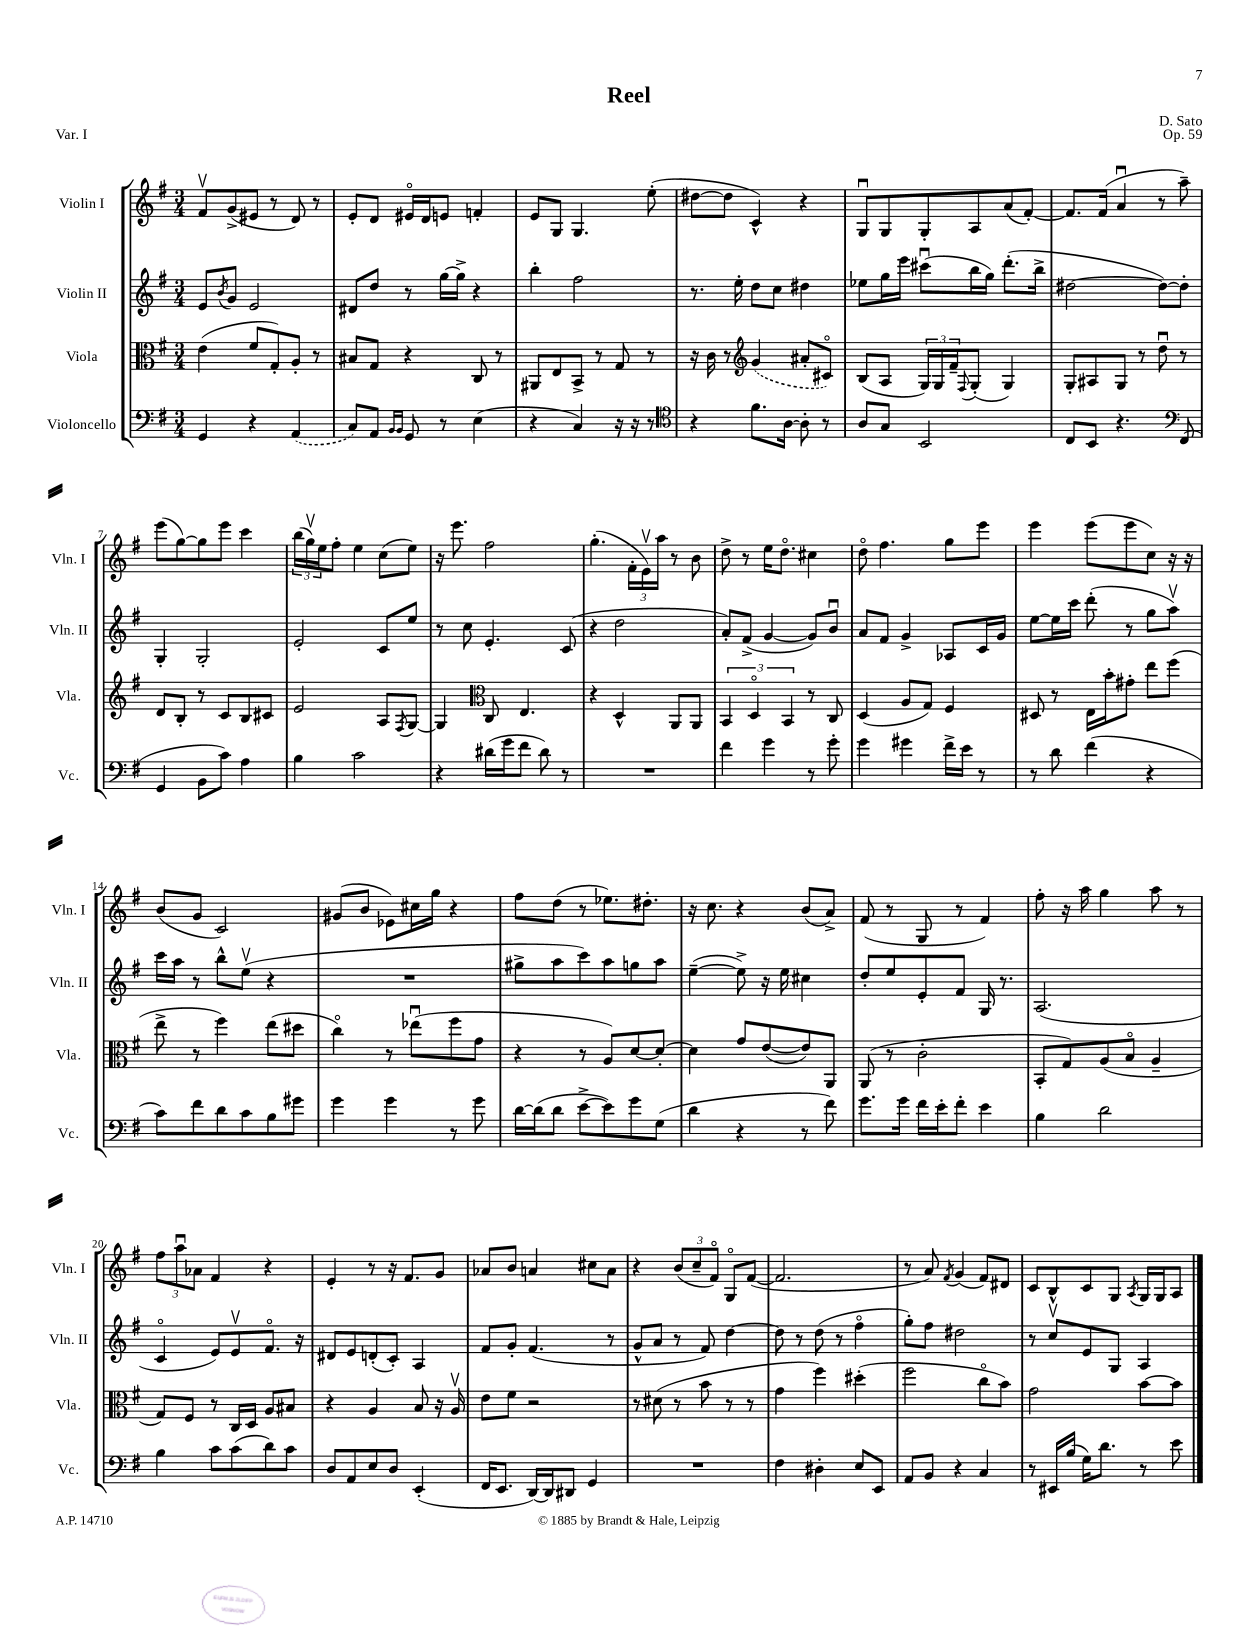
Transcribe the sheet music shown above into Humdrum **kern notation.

**kern	**kern	**kern	**kern
*part4	*part3	*part2	*part1
*staff4	*staff3	*staff2	*staff1
*I"Violoncello	*I"Viola	*I"Violin II	*I"Violin I
*I'Vc.	*I'Vla.	*I'Vln. II	*I'Vln. I
*clefF4	*clefC3	*clefG2	*clefG2
*k[f#]	*k[f#]	*k[f#]	*k[f#]
*M3/4	*M3/4	*M3/4	*M3/4
=1	=1	=1	=1
4GG/	(4e\	8e/L	8f#v/L
.	.	8qb/	.
.	.	8g/J	(8g^/
4r	8f#/L	2e/	8e#X/J
.	8G'/)	.	8r
(4AA/	8A'/J	.	8d/)
.	8r	.	8r
=2	=2	=2	=2
8C/L)	8B#X/L	8d#X/L	8e'/L
8AA/J	8G/J	8dd/J	8d/J
16qqBB/LL	.	.	.
16qqBB/JJ	.	.	.
8GG/	4r	8r	16e#X/LL
.	.	.	16d/J
8r	.	[16gg\LL	8en/J
.	.	16gg^\JJ]	.
(4E\	8C/	4r	4fn'/
.	8r	.	.
=3	=3	=3	=3
4r	8AA#X/L	4bb'\	8e/L
.	8E/	.	8G/J
4C/)	8BB^/J	2ff#\	4.G/
.	8r	.	.
16r	8G/	.	.
16r	.	.	.
8r	8r	.	(8ee'\
=4	=4	=4	=4
*clefC4	*	*	*
4r	16r	8.r	[8dd#X\L
.	16c\	.	.
.	8r	.	8dd#\J]
.	.	16ee'\	.
*	*clefG2	*	*
8.f#\L	(4g/	8dd\L	4c^^/)
.	.	8cc\J	.
[16A\Jk	.	.	.
8A'\]	8a#X'/L	4dd#X\	4r
8r	8c#X/J)	.	.
=5	=5	=5	=5
8A/L	(8B/L	8ee-X\L	8Gu/L
8G/J	8A/J	16gg\L	8G/
.	.	16eee\JJ	.
2BB/	24G/LL)	(8ccc#Xu\L	8G'/
.	24G/	.	.
.	24f#~/J	.	.
.	8qqF#/	.	.
.	(8G'/J	16bb\L	8A/
.	.	16gg\JJ)	.
.	4G/)	(8.ddd'\L	(8a/
.	.	.	[8f#'/J)
.	.	16bb^\Jk	.
=6	=6	=6	=6
8C/L	8G'/L	[2dd#X\	8.f#/L]
8BB/J	8A#X/	.	.
.	.	.	(16f#/Jk
4.r	8G/J	.	4au/
.	8r	.	.
.	8ddu\	8dd#\L_)	8r
*clefF4	*	*	*
(8FF#/	8r	8dd#'\J]	8aa~\)
!!LO:LB:g=z
=7	=7	=7	=7
4GG/	8d/L	4G'/	(8eee\L
.	8B'/J	.	[8gg\)
8BB\L	8r	2G'/	8gg\]
8c\J)	8c/L	.	8eee\J
4A\	8B/	.	4ccc\
.	8c#X/J	.	.
=8	=8	=8	=8
4B\	2e/	2e'/	(24bb\LL
.	.	.	24ggv\)
.	.	.	24ee\J
.	.	.	8ff#'\J
2c\	.	.	4ee\
.	8A/L	8c/L	(8cc\L
.	8qF#/	.	.
.	[8G/J	8ee/J	8ee\J)
=9	=9	=9	=9
4r	4G/]	8r	16r
.	.	.	8.eee\
.	.	8cc\	.
*	*clefC3	*	*
(16d#X\LL	8C/	4.e'/	2ff#\
16g\J	.	.	.
8f#\J	4.E/	.	.
8d#\)	.	.	.
8r	.	(8c/	.
=10	=10	=10	=10
2.r	4r	4r	(4.gg'\
.	4D^^/	2dd\	.
.	.	.	24f#'\LL
.	.	.	24ev\)
.	.	.	24aa\JJ
.	8AA/L	.	8r
.	8AA/J	.	8b\
=11	=11	=11	=11
4f#\	6BB/	8a'/L)	8dd^\
.	.	(8f#^/J	8r
.	6D/	.	.
4g\	.	[4g/	16ee\KL
.	.	.	8.dd\J
.	6BB/	.	.
8r	8r	8g/L])	4cc#X\
8g'\	8C/	8bu/J	.
=12	=12	=12	=12
4g\	(4D/	8a/L	8dd\
.	.	8f#/J	4.ff#\
4g#X\	8A/L	4g^/	.
.	8G/J)	.	.
16f#^\LL	4F#/	8A-X/L	8gg\L
16e\JJ	.	.	.
8r	.	16c/L	8eee\J
.	.	16g/JJ	.
=13	=13	=13	=13
8r	8D#X/	[8ee\L	4eee\
8d\	8r	16ee\L]	.
.	.	16ccc\JJ	.
(4f#\	16E\LL	(8ddd'\	(8eee\L
.	16b'\J	.	.
.	8g#X'\J	8r	8eee\
4r	8ee\L	8gg\L	8cc\J)
.	(8ff#\J	8aav\J)	16r
.	.	.	16r
!!LO:LB:g=z
=14	=14	=14	=14
8c\L)	8ee^\	16ccc\LL	(8b/L
.	.	16aa\JJ	.
8f#\	8r	8r	8g/J
8d\	4ff#\)	8bb^^\L	2c/)
8c\	.	(8eev\J	.
8B\	(8ee\L	4r	.
8g#X\J	8dd#X\J	.	.
=15	=15	=15	=15
4g\	4cc\)	2.r	(8g#X/L
.	.	.	8b/J
4g\	8r	.	8e-X\L)
.	(8ee-Xu\L	.	16cc#X\L
.	.	.	16gg\JJ
8r	8ff#\	.	4r
8g\	8g\J	.	.
=16	=16	=16	=16
[16d\LL	4r	8gg#X^\L	8ff#\L
(16d\J]	.	.	.
8d\J	.	8aa\	(8dd\J
[8e^\L	8r	8ccc\)	8r
8e\])	8A/L)	8aa\	8.ee-X\L)
8g\	[8d/	8ggn\	.
.	.	.	8.dd#X'\J
(8G\J	8d'/J_	8aa\J	.
=17	=17	=17	=17
4d\	4d\]	([4ee~\	16r
.	.	.	8.cc\
4r	8g/L	8ee^\])	4r
.	([8e/	16r	.
.	.	16ee\	.
8r	8e/])	4cc#X\	(8b/L
8f#\)	8AA/J	.	8a^/J)
=18	=18	=18	=18
8.g\L	(8AA/	8dd'/L	(8f#/
.	8r	8ee/	8r
16g\Jk	.	.	.
16f#\LL	2c'\	8e'/	8G/
16e'\J	.	.	.
8f#'\J	.	8f#/J	8r
4e\	.	16G/	4f#/)
.	.	8.r	.
=19	=19	=19	=19
4B\	8BB'/L	(2.A/	8ff#'\
.	8G/)	.	16r
.	.	.	16aa\
2d\	(8A/	.	4gg\
.	8B/J	.	.
.	4A~/	.	8aa\
.	.	.	8r
!!LO:LB:g=z
=20	=20	=20	=20
4B\	8G/L)	4c/	12ff#\L
.	.	.	12aau\
.	8F#/J	.	.
.	.	.	12a-X\J
8c\L	8r	8e/L)	4f#/
(8c\	16C/LL	8ev/	.
.	16D/JJ	.	.
8d\)	8A/L	8.f#/J	4r
8c\J	8B#X/J	.	.
.	.	16r	.
=21	=21	=21	=21
8D/L	4r	8d#X/L	4e'/
8AA/	.	8e/	.
8E/	4A/	(8dn'/	8r
8D/J	.	8c'/J)	16r
.	.	.	8.f#/L
(4EE'/	8B/	4A/	.
.	16r	.	8g/J
.	16Av/	.	.
=22	=22	=22	=22
16FF#/KL	8e\L	8f#/L	8a-X/L
8.EE/J	.	.	.
.	8f#\J	8g'/J	8b/J
[16DD/LL)	2r	(4.f#/	4an/
16DD/J]	.	.	.
8DD#X/J	.	.	.
4GG/	.	.	8cc#X\L
.	.	8r	8a\J
=23	=23	=23	=23
2.r	8r	8g^^/L	4r
.	(8d#X\	8a/J	.
.	8r	8r	(12b/L
.	.	.	12cc~/
.	8b\	8f#/)	.
.	.	.	12f#/J)
.	8r	[4dd\	8G/L
.	8r	.	([8f#/J
=24	=24	=24	=24
4F#\	4g\	8dd\]	2.f#/]
.	.	8r	.
4D#X'\	4ff#\)	(8dd\	.
.	.	8r	.
8E/L	(4dd#X'\	4ff#\	.
8EE/J	.	.	.
=25	=25	=25	=25
8AA/L	2ff#\	8gg'\L)	8r
8BB/J	.	8ff#\J	8a/)
.	.	.	8qf#/
4r	.	2dd#X\	(4g/
4C/	8cc\L	.	8f#/L)
.	8b\J)	.	8d#X/J
=26	=26	=26	=26
8r	2g\	8r	8c/L
16EE#X/LL	.	8ccv/L	8B^^/
(16B/JJ	.	.	.
16G\KL)	.	8e/	8c/
8.d\J	.	.	.
.	.	8G/J	8G/J
.	.	.	8qA/
8r	[8b\L	4A/	16G/LL
.	.	.	16G/J
8e\	8b\J]	.	8A/J
==	==	==	==
*-	*-	*-	*-
